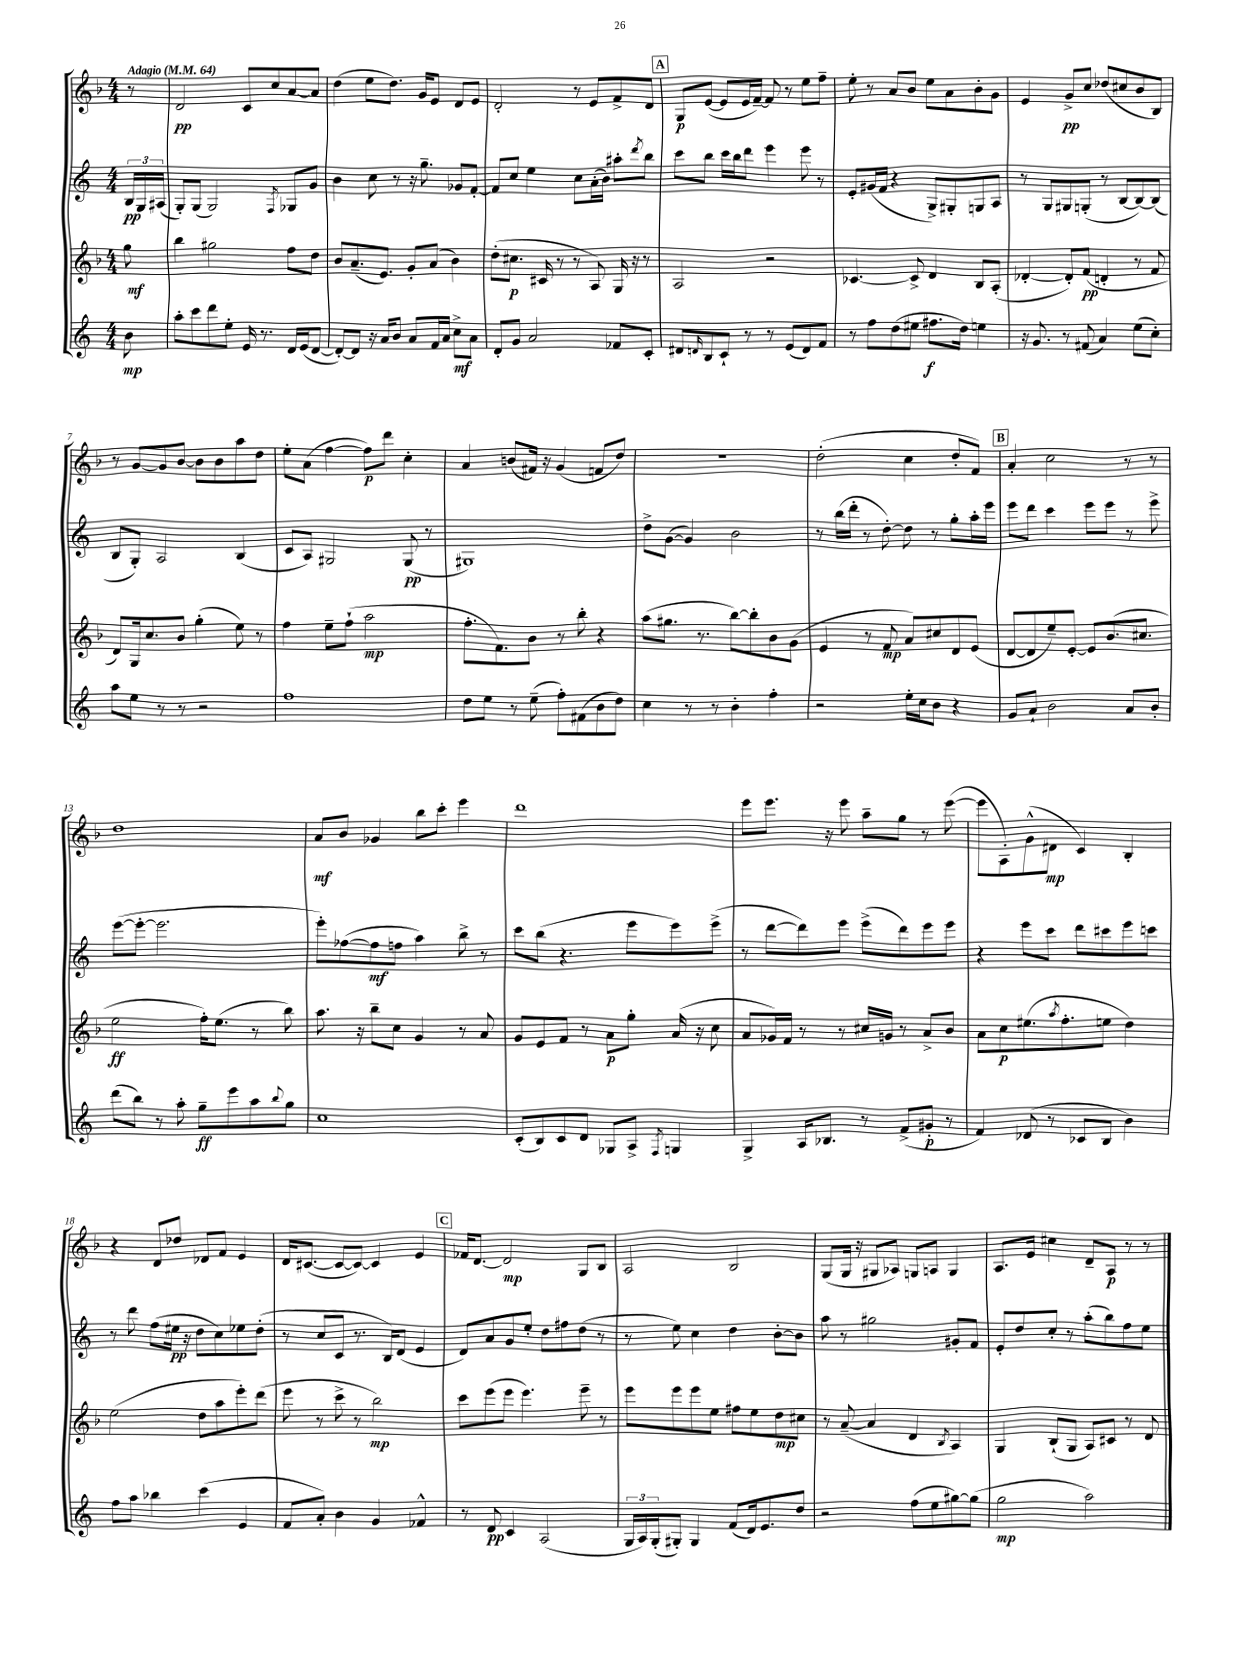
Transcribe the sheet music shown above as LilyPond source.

<<
\new StaffGroup <<
\new Staff = "s0" {
    \clef treble \key f \major \numericTimeSignature \time 4/4 \partial 8 \tempo "Adagio" 4 = 64
    r8 |
    d'2\pp c'8 c''8 a'8~ a'8 |
    d''4( e''8 d''8.) g'16 e'8 d'8 e'8 |
    d'2-. r8 e'8 f'8-> d'8 |
    \mark \markup { \box "A" } g8\p e'8~( e'8 e'16 f'16~--) f'8 r8 e''8 f''8-- |
    e''8-. r8 a'8 bes'8 e''8 a'8 bes'8-. g'8 |
    e'4 g'8->\pp c''8 des''8( cis''8 bes'8 bes8) |
    r8 g'8~ g'8 bes'8~ bes'8 bes'8 a''8 d''8 |
    e''8-. a'8( f''4~ f''8\p) d'''8 c''4-. |
    a'4 b'8( fis'16) r16 g'4( f'8 d''8) |
    R1 |
    d''2-.( c''4 d''8-. f'8) |
    \mark \markup { \box "B" } a'4-. c''2 r8 r8 |
    d''1 |
    a'8\mf bes'8 ges'4 bes''8 c'''8-. e'''4 |
    d'''1 |
    e'''8 e'''8. r16 e'''8 a''8-- g''8 r8 e'''8~( |
    e'''8 a8-.) g'8-^( dis'8\mp c'4) bes4-. |
    r4 d'8 des''8 des'8 f'8 e'4 |
    d'16 cis'8.~( cis'8~ cis'8~) cis'4 e'4 |
    \mark \markup { \box "C" } fes'16 d'8.~ d'2\mp g8 bes8 |
    a2 bes2 |
    g8( g16 r16 gis8 aes8) g8 a8 g4 |
    a8. e'16 cis''4 d'8-- a8\p r8 r8 \bar "|." |
}
\new Staff = "s1" {
    \clef treble \key c \major \numericTimeSignature \time 4/4 \partial 8
    \tuplet 3/2 { b16\pp g16 ais16( } |
    g8-.) g8( g2) \acciaccatura { f8 } ges8 g'8 |
    b'4 c''8 r8 r16 g''8.-- ges'8 f'8~-. |
    f'8 c''8 e''4 c''8 a'16-.( b'16) ais''8-. \acciaccatura { d'''8 } b''8 |
    \mark \markup { \box "A" } c'''8 b''8 c'''16 b''16 d'''8 e'''4 e'''8 r8 |
    e'8-. gis'16( f'16 r4 g8->) gis8-. g8 a8 |
    r8 g8 gis8 g8-.( r8 b8~ b8~) b8( |
    b8 g8-.) a2 b4( |
    c'8 a8) gis2 gis8\pp( r8 |
    gis1) |
    d''8-> g'8~( g'4) b'2 |
    r8 b''16( d'''16-. r8 d''8~-.) d''8 r8 g''8-. a''16-. e'''16 |
    \mark \markup { \box "B" } e'''8 d'''8 c'''4 e'''8 e'''8 r8 e'''8-> |
    e'''8~( e'''8~-. e'''2. |
    e'''8-.) fes''8~( fes''8\mf f''8 a''4) b''8-> r8 |
    c'''8 b''8( r4. e'''8 e'''8) e'''8->( |
    r8 d'''8~ d'''8) e'''8 e'''8->( d'''8) e'''8 e'''8 |
    r4 e'''8 c'''8 d'''8 cis'''8 e'''8 c'''8 |
    r8 d'''8 f''8( eis''16\pp r16 d''8 c''8) ees''8 d''8-.( |
    r8 c''8 c'8 r8. b16) d'8( e'4 |
    \mark \markup { \box "C" } d'8) a'8 g'8 e''8-. d''8 fis''8 d''8( r8 |
    r8 e''8) c''4 d''4 b'8~-. b'8 |
    a''8 r8 gis''2 gis'8-. f'8 |
    e'8-. d''8 c''8-. r8 a''8-.( b''8) f''8 e''8 \bar "|." |
}
\new Staff = "s2" {
    \clef treble \key f \major \numericTimeSignature \time 4/4 \partial 8
    g''8\mf |
    bes''4 gis''2 f''8 d''8 |
    bes'8 a'8.--( e'8.) g'8-. a'8( bes'4) |
    d''8-.( cis''8.\p cis'16 r8 r8 a8) g16 r16 r8 |
    \mark \markup { \box "A" } a2 r2 |
    ces'4.~ ces'8-> d'4 bes8 a8-.( |
    des'4~-. des'8-.) f'8\pp( d'4-. r8 f'8 |
    d'8) g16 c''8. bes'8 g''4-.( e''8) r8 |
    f''4 e''8-- f''8-!( a''2\mp |
    f''8.-. f'8.) bes'8 r8 bes''8-. r4 |
    a''8( gis''8. r8. bes''8~) bes''8-. bes'8 g'8( |
    e'4 r8 f'8\mp a'8) cis''8 d'8 e'8( |
    \mark \markup { \box "B" } d'8~ d'8 e''8--) e'8~-. e'8 bes'8.( cis''8. |
    e''2\ff f''16-.) e''8.( r8 bes''8) |
    a''8. r16 bes''8-- c''8 g'4 r8 a'8 |
    g'8 e'8 f'8 r8 a'8\p g''8-. a'16( r16 c''8 |
    a'8 ges'16) f'16 r8 r8 cis''16 g'16 r8 a'8-> bes'8 |
    a'8 c''8\p eis''8.( \acciaccatura { a''8 } f''8.-. e''8 d''4) |
    e''2( d''8 a''8 e'''8-.) d'''8( |
    e'''8 r8 c'''8-> r8 bes''2\mp) |
    \mark \markup { \box "C" } c'''8 e'''8( e'''8 e'''4.) e'''8-- r8 |
    e'''8 e'''8 e'''8 e''8 fis''8 e''8 d''8\mp cis''8 |
    r8 a'8~--( a'4 d'4 \acciaccatura { bes8 } a4) |
    g4 bes8-!( g8 a8) cis'8 r8 d'8 \bar "|." |
}
\new Staff = "s3" {
    \clef treble \key c \major \numericTimeSignature \time 4/4 \partial 8
    b'8\mp |
    a''8-. c'''8 d'''8 e''8-. e'16 r8. d'16 e'16( d'8~ |
    d'8~-.) d'8 r16 a'16 b'8 a'8 f'16 a'16 c''8->\mf a'8 |
    d'8-. g'8 a'2 fes'8 c'8-. |
    \mark \markup { \box "A" } dis'8 \grace { d'16 } b8 c'8-! r8 r8 e'8( d'8) f'8 |
    r8 f''8 d''8( eis''8 fis''8.\f d''16) e''4 |
    r16 g'8. r8 fis'8( a'4) e''8( c''8-.) |
    a''8 e''8 r8 r8 r2 |
    f''1 |
    d''8 e''8 r8 e''8--( f''8-.) fis'8( b'8 d''8) |
    c''4 r8 r8 b'4-. f''4-. |
    r2 e''16-. c''16 b'8 r4 |
    \mark \markup { \box "B" } g'8 a'8-! b'2 a'8 b'8-. |
    d'''8( b''8) r8 a''8-. g''8--\ff e'''8 a''8 \appoggiatura { b''8 } g''8 |
    c''1 |
    c'8-.( b8) c'8 d'8 ges8 a8-> \acciaccatura { f8 } g4 |
    g4-> a16 bes8. r8 f'8->( gis'8-.\p r8 |
    f'4) des'8( r8 ces'8 b8 b'4) |
    f''8 a''8 bes''4 c'''4( e'4 |
    f'8 a'8-.) b'4 g'4 fes'4-^ |
    \mark \markup { \box "C" } r8 d'8\pp c'4 a2( |
    \tuplet 3/2 { g16 a16) g16-.( } gis8-.) gis4 f'8( d'16) e'8. d''8 |
    r2 f''8( e''8 gis''8~) gis''8( |
    g''2\mp a''2) \bar "|." |
}
>>
>>
